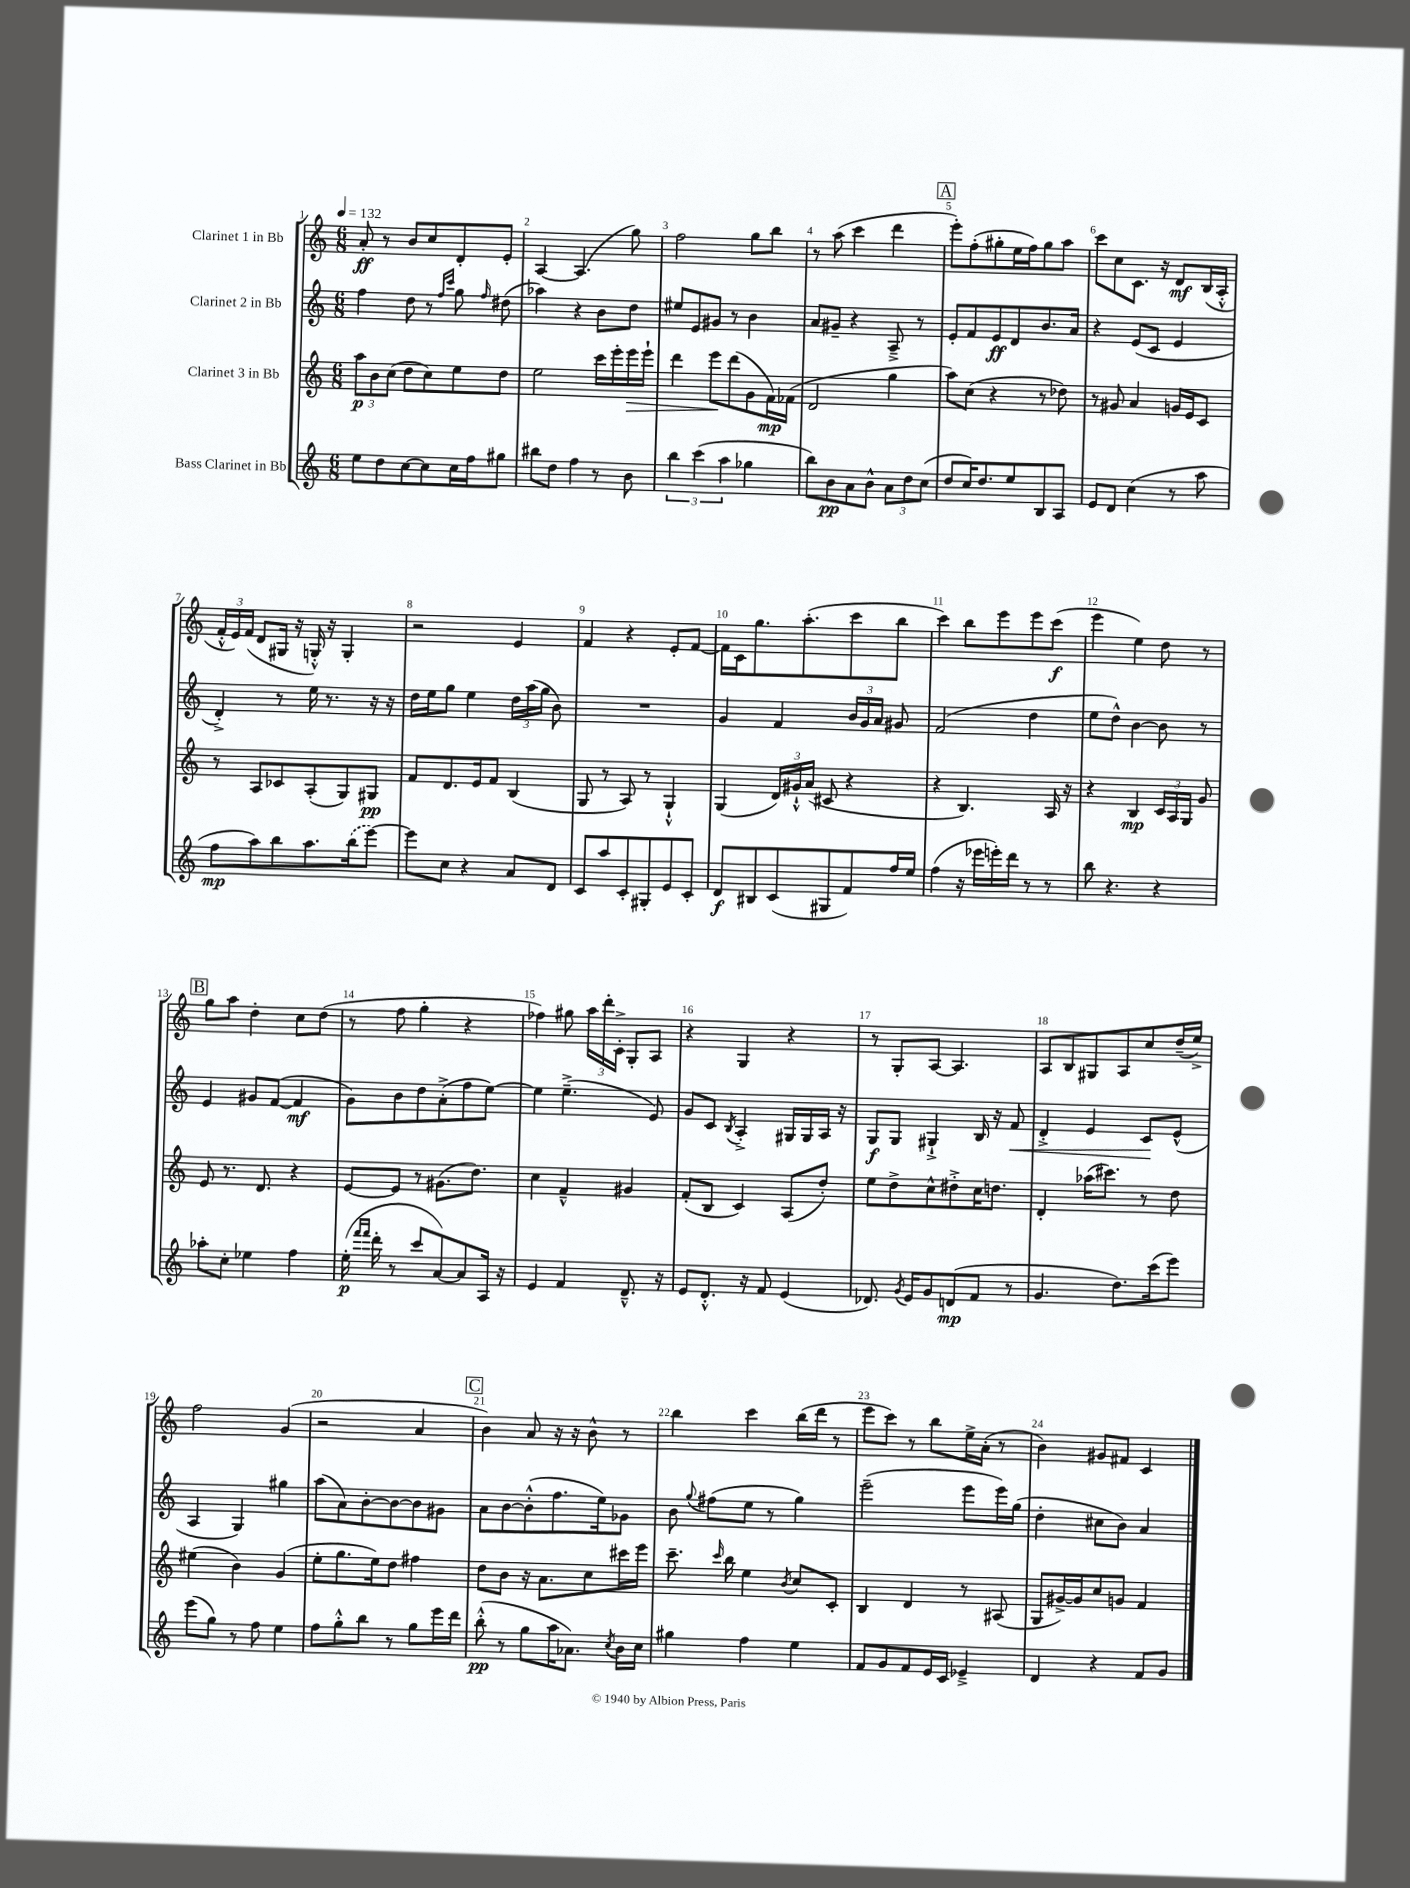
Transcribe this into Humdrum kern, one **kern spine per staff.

**kern	**kern	**kern	**kern
*staff4	*staff3	*staff2	*staff1
*clefG2	*clefG2	*clefG2	*clefG2
*k[]	*k[]	*k[]	*k[]
*M6/8	*M6/8	*M6/8	*M6/8
*MM132	*MM132	*MM132	*MM132
8ee\L	12aa\L	4ff\	8a'/
.	12b\	.	.
8dd\	.	.	8r
.	(12cc\J	.	.
[8cc\	8dd\L	8dd\	8b/L
8cc\]	8cc\)	8r	8cc/
.	.	16qqff/LL	.
.	.	16qqccc/JJ	.
16cc\L	8ee\	8gg\	8d'/
16ff\J	.	.	.
.	.	16qqff/	.
8gg#\J	8dd\J	(8dd#\	8e'/J
=	=	=	=
8bb#\L	2ee\	4aa-\)	[4A/
8dd\J	.	.	.
4ff\	.	4r	(4.A/]
8r	16ccc\LL	8b\L	.
.	16eee'\	.	.
8b\	16eee\	8dd\J	8gg\)
.	16eee`\JJ	.	.
=	=	=	=
6bb\	4ddd\	8ee#/L	2ff\
.	.	8e/	.
(6ccc\	.	.	.
.	8eee\L	8g#/J	.
6aa\	.	.	.
.	(8ddd\	8r	.
4gg-\	8g\	4b\	8gg\L
.	16f\L)	.	8bb\J
.	(16f-\JJ	.	.
=	=	=	=
8bb\L)	2d/	8a/L	8r
8b\	.	8g#~/J	(8aa\
8a\	.	4r	4ccc\
8b^^\J	.	.	.
12a\L	4gg\	8A~^/	4ddd\
12dd\	.	.	.
.	.	8r	.
(12cc\J	.	.	.
=	=	=	=
8dd/L	8aa\L)	8e'/L	8eee'\L)
16cc/K)	(8cc\J	8f/	(8ff'\
8.dd/	.	.	.
.	4r	8e/	8gg#'\
8ee/	.	8d/	16ee\L
.	.	.	16ff\J)
8B/	8r	8.b/	8gg#\
8A/J	8dd-\)	.	8aa\J
.	.	16a/Jk	.
=	=	=	=
8e/L	8r	4r	8ccc\L
8d/J	8g#/	.	8cc\
(4cc\	4a/	(8e/L	8.c\J
.	.	8c/J	.
.	.	.	16r
8r	16g/LL	4e/	8d/L
.	16e/J	.	.
8aa\	8c/J	.	(16B/L
.	.	.	16A'^^/JJ
=	=	=	=
8ff\L	8r	4d'^/)	24f'^^/LL
.	.	.	24e/)
.	.	.	(24f/JJ
8aa\)	8A/L	.	8d/L
8bb\	8c-/	8r	16G#/Jk
.	.	.	16r
8.aa\	(8A'/	16ee\	16G'^^/)
.	.	8.r	16r
.	8G/)	.	4G'/
(16bb\k	.	.	.
[8eee\J)	8G#/J	16r	.
.	.	16r	.
=	=	=	=
8eee\]L	8f/L	16dd\LL	2r
.	.	16ee\J	.
8cc\J	8.d/	8gg\J	.
4r	.	4ee\	.
.	16e/k	.	.
.	8f/J	.	.
8a/L	(4B/	24dd\LL	4e/
.	.	(24aa\	.
.	.	24gg\JJ	.
8d/J	.	8b\)	.
=	=	=	=
8c/L	8G/	2.r	4f/
8aa/	8r	.	.
8c'/	8A/)	.	4r
8G#'/	8r	.	.
8e/	4G`^^/	.	8e'/L
8c'/J	.	.	[8f/J
=	=	=	=
8d/L	(4G/	4g/	16f\]LL
.	.	.	16c\J
8B#/	.	.	8.gg\
(8c/	24d/LL)	4f/	.
.	24g#`^^/	.	.
.	.	.	(8.aa'\
.	(24a/JJ	.	.
8G#/	8c#/	.	.
8f/)	4r	24b/LL	8ccc\
.	.	24g/	.
.	.	24a/JJ	.
16ff/L	.	8g#/	8bb\J
16ee/JJ	.	.	.
=	=	=	=
(4ff\	4r	(2f/	4ccc\)
16r	4.B/)	.	8bb\L
16eee-\LL	.	.	.
16eee'\)	.	.	8eee\
16ddd\JJ	.	.	.
8r	.	4dd\	8eee\
8r	16A/	.	(8ccc\J
.	16r	.	.
=	=	=	=
8bb\	4r	8ee\L	4eee\
4.r	.	8dd^^\J)	.
.	4B/	[4b\	4ee\)
4r	24c/LL	8b\]	8dd\
.	24A/	.	.
.	24G/JJ	.	.
.	8g/	8r	8r
=	=	=	=
8aa-'\L	8e/	4e/	8gg\L
8cc'\J	8.r	.	8aa\J
4ee-\	.	8g#/L	4dd'\
.	8.d/	.	.
.	.	([8f/J	.
4ff\	4r	4f/]	8cc\L
.	.	.	(8dd\J
=	=	=	=
(16ee'\	[8e/L	8g\L)	8r
16qqfff/LL	.	.	.
16qqfff/JJ	.	.	.
16ddd'\	.	.	.
8r	8e/]J	8b\	8ff\
8ccc/L	8r	8dd\	4gg'\
[8a/)	(8.g#\L	(8a'^\	.
8a/]	.	8ff\	4r
.	8.dd\J)	.	.
16A/Jk	.	[8ee\J)	.
16r	.	.	.
=	=	=	=
4e/	4cc\	4ee\]	4ff-\)
4f/	4f~^^/	(4.ee~^\	8gg#\
.	.	.	24aa\LL
.	.	.	24ddd'\
.	.	.	24c'^\JJ
8.d~^^/	4g#/	.	8G'/L
.	.	8e/)	8A/J
16r	.	.	.
=	=	=	=
8e/L	(8f'/L	8g/L	4r
8.d'^^/J	8B/J	8c/J	.
.	.	8qB/	.
.	4c/)	4A'^/	4G/
16r	.	.	.
8f/	.	.	.
(4e/	(8A/L	16G#/LL	4r
.	.	16G#/	.
.	8dd'/J)	16A/JJ	.
.	.	16r	.
=	=	=	=
8.d-/)	8ee\L	8G/L	8r
.	8dd^\	8G/J	8G'/L
8qg/	.	.	.
16e/LK	.	.	.
8g/	8cc^^\	4G#`^/	[8A/J
(8d/	8dd#'^\	.	4.A/]
8f/J	16cc\K	16B/	.
.	8.dd\J	16r	.
8r	.	8f/	.
=	=	=	=
4.g/	4d'/	4d'^/	8A/L
.	.	.	8B/
.	(16aa-\LK	4e/	8G#/
.	8.ccc#\J)	.	.
8.dd\L)	.	.	8A/
.	8r	8c/L	8cc/
(16ccc\k	.	.	.
8eee\J)	8dd\	(8e^^/J	(16dd~/L
.	.	.	16ee^/JJ)
=	=	=	=
(8eee\L	(4ee#\	4A/	2ff\
8gg\J)	.	.	.
8r	4b\)	4G/)	.
8ff\	.	.	.
4ee\	(4g/	4gg#\	(4g/
=	=	=	=
8ff\L	8ee'\L	(8aa\L	2r
8gg'^^\	8.gg\	8a\)	.
8bb\J	.	[8b'\	.
.	16ee\k)	.	.
8r	8dd\J	8b\_	.
8gg\L	4ff#\	8b\]	4a/
16eee\L	.	8g#\J	.
16ddd\JJ	.	.	.
=	=	=	=
(8bb'^^\	8dd\L	8a\L	4b\)
8r	8b\J	[8b\	.
8gg\L	16r	(8b'^^\]	8a/
.	8.a\L	.	.
16aa\K	.	8.ff\	16r
8.a-\J)	.	.	16r
.	8cc\	.	8b^^\
.	.	16ee\k)	.
8qcc/	.	.	.
16b\LL	16ccc#\L	8g-\J	8r
16cc\JJ	16eee\JJ	.	.
=	=	=	=
4gg#\	8.ccc~\	8b\	4bb\
.	.	8qqgg/	.
.	.	(8ff#\L	.
.	16qqccc/	.	.
.	16bb\	.	.
4ff\	4ee\	8ee\J	4ccc\
.	.	8r	.
.	8qb/	.	.
4ee\	8cc/L	4gg\)	(16bb\LL
.	.	.	16ddd\JJ
.	8c'/J	.	8r
=	=	=	=
8f/L	4B/	(2eee~\	8eee\L
8g/	.	.	8ccc\J)
8f/	4d/	.	8r
16e/L	.	.	8bb\L
16c/JJ	.	.	.
4e-~^/	8r	8eee\L	16ee^\L
.	.	.	(16a'\JJ
.	(8A#/	16eee\L)	8r
.	.	(16gg\JJ	.
=	=	=	=
4d/	8G/L	4dd'\	4b\)
.	[16g#^/L)	.	.
.	16g#/]J	.	.
4r	8cc/	8cc#\L	8g#/L
.	8g/J	8b\J)	8f#/J
8f/L	4f/	4a/	4c/
8g/J	.	.	.
==	==	==	==
*-	*-	*-	*-
